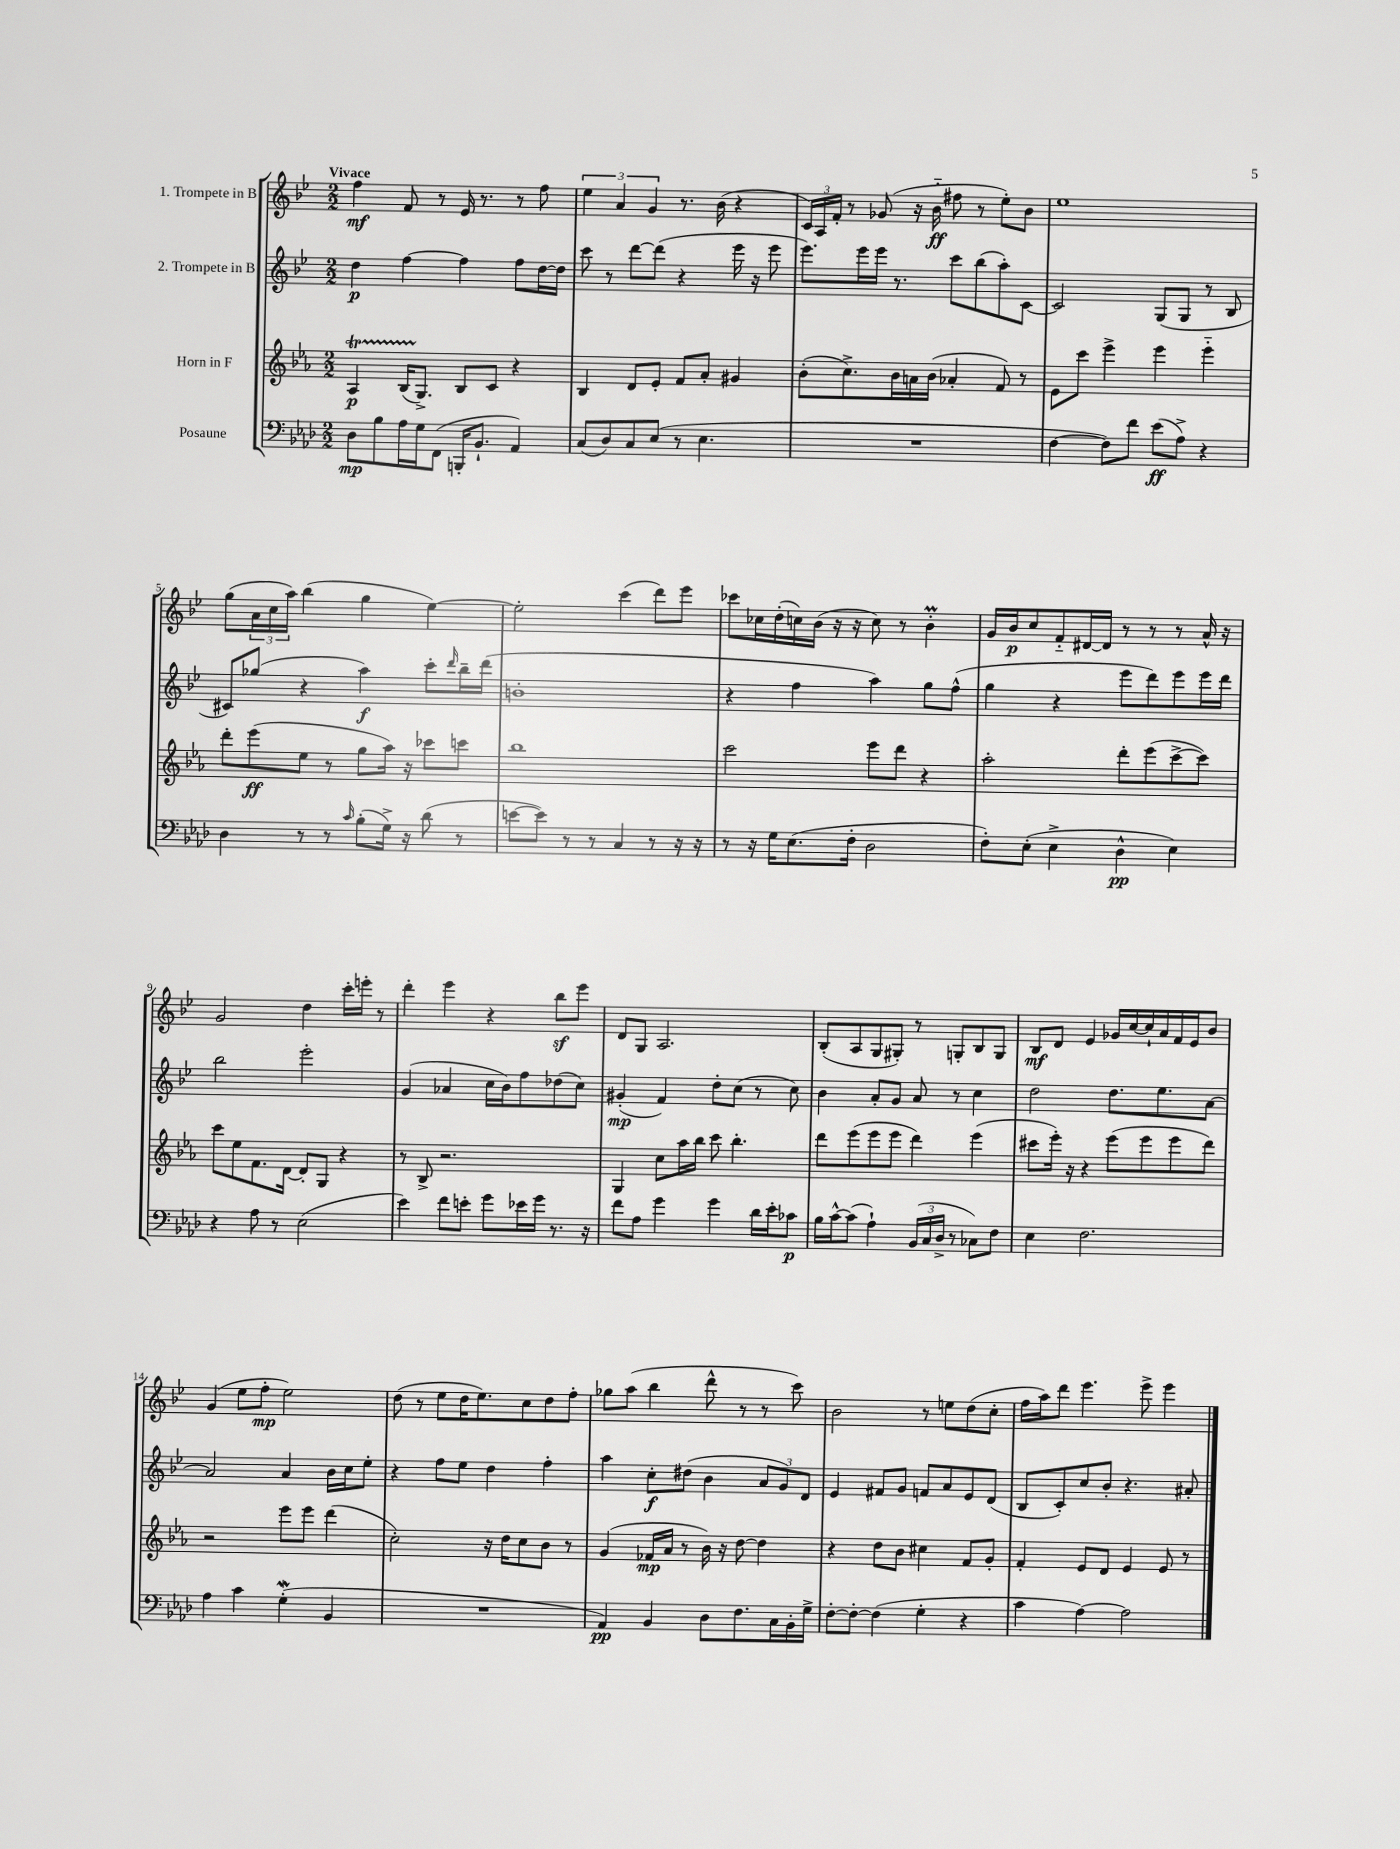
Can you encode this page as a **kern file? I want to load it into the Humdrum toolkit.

**kern	**dynam	**kern	**dynam	**kern	**dynam	**kern	**dynam
*part4	*part4	*part3	*part3	*part2	*part2	*part1	*part1
*staff4	*staff4	*staff3	*staff3	*staff2	*staff2	*staff1	*staff1
*I"Posaune	*	*I"Horn in F	*	*I"2. Trompete in B	*	*I"1. Trompete in B	*
*clefF4	*	*clefG2	*	*clefG2	*	*clefG2	*
*k[b-e-a-d-]	*	*k[b-e-a-]	*	*k[b-e-]	*	*k[b-e-]	*
*M2/2	*	*M2/2	*	*M2/2	*	*M2/2	*
=1	=1	=1	=1	=1	=1	=1	=1
!	!	!	!	!	!	!LO:TX:a:B:t=Vivace	!
8D-\L	mp	4A-T/	p	4dd\	p	4ff\	mf
8B-\	.	.	.	.	.	.	.
16A-\L	.	(16B-TTT/KL	.	[4ff\	.	8f/	.
16G\J	.	8.G^/J)	.	.	.	.	.
(8FF\J	.	.	.	.	.	8r	.
16BBBn'/KL	.	8B-/L	.	4ff\]	.	16e-/	.
8.BB-`/J	.	.	.	.	.	8.r	.
.	.	8c/J	.	.	.	.	.
4AA-/)	.	4r	.	8ff\L	.	8r	.
.	.	.	.	[16dd\L	.	8ff\	.
.	.	.	.	16dd\JJ]	.	.	.
=2	=2	=2	=2	=2	=2	=2	=2
(8C/L	.	4B-/	.	8ccc\	.	6ee-\	.
8D-/)	.	.	.	8r	.	.	.
.	.	.	.	.	.	6a/	.
8C/	.	8d/L	.	[8ddd\L	.	.	.
.	.	.	.	.	.	6g/	.
(8E-/J	.	8e-'/J	.	(8ddd\J]	.	.	.
8r	.	8f/L	.	4r	.	8.r	.
4.E-\	.	8a-'/J	.	.	.	.	.
.	.	.	.	.	.	(16b-\	.
.	.	4g#X/	.	16eee-\	.	4r	.
.	.	.	.	16r	.	.	.
.	.	.	.	8eee-\	.	.	.
=3	=3	=3	=3	=3	=3	=3	=3
1r	.	(8b-'\L	.	8.eee-\L)	.	24c/LL)	.
.	.	.	.	.	.	24A/	.
.	.	.	.	.	.	24f'/JJ	.
.	.	8.cc^\)	.	.	.	8r	.
.	.	.	.	16eee-\L	.	.	.
.	.	.	.	16eee-\JJ	.	(8g-X/	.
.	.	16b-\L	.	8.r	.	.	.
.	.	16an\	.	.	.	16r	.
.	.	(16b-\JJ	.	.	.	16b-\	ff
.	.	4a-X'/	.	8ccc\L	.	8ff#X\	.
.	.	.	.	(8bb-\	.	8r	.
.	.	8f/)	.	8aa'\)	.	8ee-'\L)	.
.	.	8r	.	[8c\J	.	8b-\J	.
=4	=4	=4	=4	=4	=4	=4	=4
[4F\	.	8e-\L	.	2c/]	.	1ee-	.
.	.	8ccc\J	.	.	.	.	.
8F\L])	.	4eee-^\	.	.	.	.	.
8f\J	.	.	.	.	.	.	.
(8e-\L	ff	4eee-\	.	(8G/L	.	.	.
8A-^\J)	.	.	.	8G/J	.	.	.
4r	.	4eee-\	.	8r	.	.	.
.	.	.	.	8B-/	.	.	.
!!LO:LB:g=z
=5	=5	=5	=5	=5	=5	=5	=5
4D-\	.	8ddd'\L	.	8c#X/L)	.	(8gg\L	.
.	.	(8eee-\	ff	(8gg-X/J	.	24a\L	.
.	.	.	.	.	.	24cc\	.
.	.	.	.	.	.	24aa\JJ)	.
8r	.	8ee-\J	.	4r	.	(4bb-\	.
8r	.	8r	.	.	.	.	.
16qqc/	.	.	.	.	.	.	.
(8B-'\L	.	8gg\L	.	4aa\)	f	4gg\	.
16G^\Jk)	.	16aa-\Jk)	.	.	.	.	.
16r	.	16r	.	.	.	.	.
(8d-\	.	8ccc-X\L	.	8ccc'\L	.	[4ee-\)	.
.	.	.	.	16qqddd/	.	.	.
8r	.	8cccn\J	.	16bb-~\L	.	.	.
.	.	.	.	(16ddd\JJ	.	.	.
=6	=6	=6	=6	=6	=6	=6	=6
[8en\L	.	1bb-	.	1bn'	.	2ee-'\]	.
8e\J])	.	.	.	.	.	.	.
8r	.	.	.	.	.	.	.
8r	.	.	.	.	.	.	.
4C/	.	.	.	.	.	(4ccc\	.
8r	.	.	.	.	.	8ddd\L)	.
16r	.	.	.	.	.	8eee-\J	.
16r	.	.	.	.	.	.	.
=7	=7	=7	=7	=7	=7	=7	=7
8r	.	2ccc\	.	4r	.	8ccc-X\L	.
16r	.	.	.	.	.	16cc-X\L	.
16G\KL	.	.	.	.	.	(16dd'\	.
(8.E-\	.	.	.	4ff\	.	16ccn\)	.
.	.	.	.	.	.	(16b-\JJ	.
.	.	.	.	.	.	16r	.
16F'\Jk	.	.	.	.	.	16r	.
2D-\	.	8eee-\L	.	4aa\)	.	8cc\)	.
.	.	8ddd\J	.	.	.	8r	.
.	.	4r	.	8gg\L	.	4b-M'\	.
.	.	.	.	(8ff^^\J	.	.	.
=8	=8	=8	=8	=8	=8	=8	=8
8F'\L)	.	2aa-'\	.	4gg\	.	16g/LL	.
.	.	.	.	.	.	16b-/J	p
(8E-'\J	.	.	.	.	.	8cc/	.
4E-^\	.	.	.	4r	.	8f/	.
.	.	.	.	.	.	[16d#X/L	.
.	.	.	.	.	.	16d#/JJ]	.
4D-^^\	pp	8ddd'\L	.	8eee-\L	.	8r	.
.	.	(8eee-\	.	8ddd\)	.	8r	.
4E-\)	.	[8ccc^\	.	8eee-\	.	8r	.
.	.	8ccc\J])	.	16eee-\L	.	16a^^/	.
.	.	.	.	16ddd\JJ	.	16r	.
!!LO:LB:g=z
=9	=9	=9	=9	=9	=9	=9	=9
4r	.	8ccc\L	.	2bb-\	.	2g/	.
.	.	8ee-\	.	.	.	.	.
8A-\	.	8.f\	.	.	.	.	.
8r	.	.	.	.	.	.	.
.	.	[16d\Jk	.	.	.	.	.
(2E-\	.	8d'/L]	.	2eee-'\	.	4dd\	.
.	.	8G/J	.	.	.	.	.
.	.	4r	.	.	.	16ccc'\LL	.
.	.	.	.	.	.	16eeen'\JJ	.
.	.	.	.	.	.	8r	.
=10	=10	=10	=10	=10	=10	=10	=10
4e-\)	.	8r	.	(4g/	.	4ddd'\	.
.	.	8B-^/	.	.	.	.	.
8f\L	.	2.r	.	4a-X/	.	4eee-\	.
8en'\J	.	.	.	.	.	.	.
8g\L	.	.	.	16cc\LL	.	4r	.
.	.	.	.	16b-\J)	.	.	.
16e-X\L	.	.	.	8ff\	.	.	.
16g\JJ	.	.	.	.	.	.	.
8.r	.	.	.	(8dd-X\	.	8bb-z\L	.
.	.	.	.	8cc\J)	.	8eee-\J	.
16r	.	.	.	.	.	.	.
=11	=11	=11	=11	=11	=11	=11	=11
8f\L	.	4G/	.	(4g#X'/	mp	8d/L	.
8A-\J	.	.	.	.	.	8G/J	.
4g\	.	8cc\L	.	4f/)	.	2.A/	.
.	.	16aa-\L	.	.	.	.	.
.	.	16bb-\JJ	.	.	.	.	.
4g\	.	8ccc\	.	8dd'\L	.	.	.
.	.	4.bb-'\	.	(8cc\J	.	.	.
16d-\LL	.	.	.	8r	.	.	.
16e-'\J	.	.	.	.	.	.	.
8c-X\J	p	.	.	8cc\)	.	.	.
=12	=12	=12	=12	=12	=12	=12	=12
16B-\LL	.	8ddd\L	.	4b-\	.	(8B-'/L	.
[16c^^\J	.	.	.	.	.	.	.
(8c\J]	.	(8eee-\	.	.	.	8A/	.
4A-`\)	.	8eee-\	.	8a'/L	.	8G/	.
.	.	8eee-\J	.	8g/J	.	8G#X'/J)	.
(24BB-/LL	.	4ddd\)	.	8a/	.	8r	.
24C/	.	.	.	.	.	.	.
24D-^/JJ	.	.	.	.	.	.	.
8r	.	.	.	8r	.	8Gn'/L	.
8C-X\L)	.	(4eee-\	.	4cc\	.	8B-/	.
8F\J	.	.	.	.	.	8G/J	.
=13	=13	=13	=13	=13	=13	=13	=13
4E-\	.	8ccc#X\L	.	2dd\	.	8B-/L	mf
.	.	16eee-'\Jk)	.	.	.	8d/J	.
.	.	16r	.	.	.	.	.
2.F\	.	4r	.	.	.	4e-/	.
.	.	(8eee-\L	.	8.dd\L	.	16g-X/LL	.
.	.	.	.	.	.	[16cc/	.
.	.	8eee-\	.	.	.	16cc`/]	.
.	.	.	.	8.ee-\	.	16a/	.
.	.	8eee-\	.	.	.	16f/	.
.	.	.	.	.	.	16e-/J	.
.	.	8ddd\J)	.	[8a\J	.	8b-/J	.
!!LO:LB:g=z
=14	=14	=14	=14	=14	=14	=14	=14
4A-\	.	2r	.	2a/]	.	(4g/	.
4c\	.	.	.	.	.	8ee-\L	.
.	.	.	.	.	.	8ff'\J	mp
(4GW'\	.	8eee-\L	.	4a/	.	2ee-\)	.
.	.	8eee-\J	.	.	.	.	.
4BB-/	.	(4ddd\	.	16b-\LL	.	.	.
.	.	.	.	16cc\J	.	.	.
.	.	.	.	8ee-'\J	.	.	.
=15	=15	=15	=15	=15	=15	=15	=15
1r	.	2cc'\)	.	4r	.	(8dd\	.
.	.	.	.	.	.	8r	.
.	.	.	.	8ff\L	.	8ee-\L	.
.	.	.	.	8ee-\J	.	16dd\K	.
.	.	.	.	.	.	8.ee-\)	.
.	.	16r	.	4dd\	.	.	.
.	.	16dd\KL	.	.	.	.	.
.	.	8cc\	.	.	.	8cc\	.
.	.	8b-\J	.	4ff'\	.	8dd\	.
.	.	8r	.	.	.	8ff'\J	.
=16	=16	=16	=16	=16	=16	=16	=16
4AA-/)	pp	(4g/	.	4aa\	.	8gg-X\L	.
.	.	.	.	.	.	(8aa\J	.
4BB-/	.	16f-X/LL	mp	8cc'\L	f	4bb-\	.
.	.	16a-/JJ	.	.	.	.	.
.	.	8r	.	(8dd#X\J	.	.	.
8D-\L	.	16b-\)	.	4b-\	.	8ddd^^\	.
.	.	16r	.	.	.	.	.
8.F\	.	[8dd\	.	.	.	8r	.
.	.	4dd\]	.	12a/L	.	8r	.
16C\L	.	.	.	.	.	.	.
.	.	.	.	12g/)	.	.	.
16BB-'\	.	.	.	.	.	8ccc\)	.
.	.	.	.	12d/J	.	.	.
16G^\JJ	.	.	.	.	.	.	.
=17	=17	=17	=17	=17	=17	=17	=17
[8F'\L	.	4r	.	4e-/	.	2b-\	.
8F'\J_	.	.	.	.	.	.	.
(4F\]	.	8dd\L	.	8f#X/L	.	.	.
.	.	8b-\J	.	8g/J	.	.	.
4G'\	.	4cc#X\	.	8fn/L	.	8r	.
.	.	.	.	8a/	.	8een\L	.
4r	.	8f/L	.	8e-/	.	(8dd\	.
.	.	8g'/J	.	(8d/J	.	8cc'\J	.
=18	=18	=18	=18	=18	=18	=18	=18
4c\	.	4f'/	.	8B-/L	.	16ff\LL	.
.	.	.	.	.	.	16aa\J)	.
.	.	.	.	8c'/)	.	8ddd\J	.
[4A-\)	.	8e-/L	.	8cc/	.	4.eee-\	.
.	.	8d/J	.	8b-'/J	.	.	.
2A-\]	.	4e-/	.	4.r	.	.	.
.	.	.	.	.	.	8eee-^\	.
.	.	8e-/	.	.	.	4eee-\	.
.	.	8r	.	8a#X'/	.	.	.
==	==	==	==	==	==	==	==
*-	*-	*-	*-	*-	*-	*-	*-
